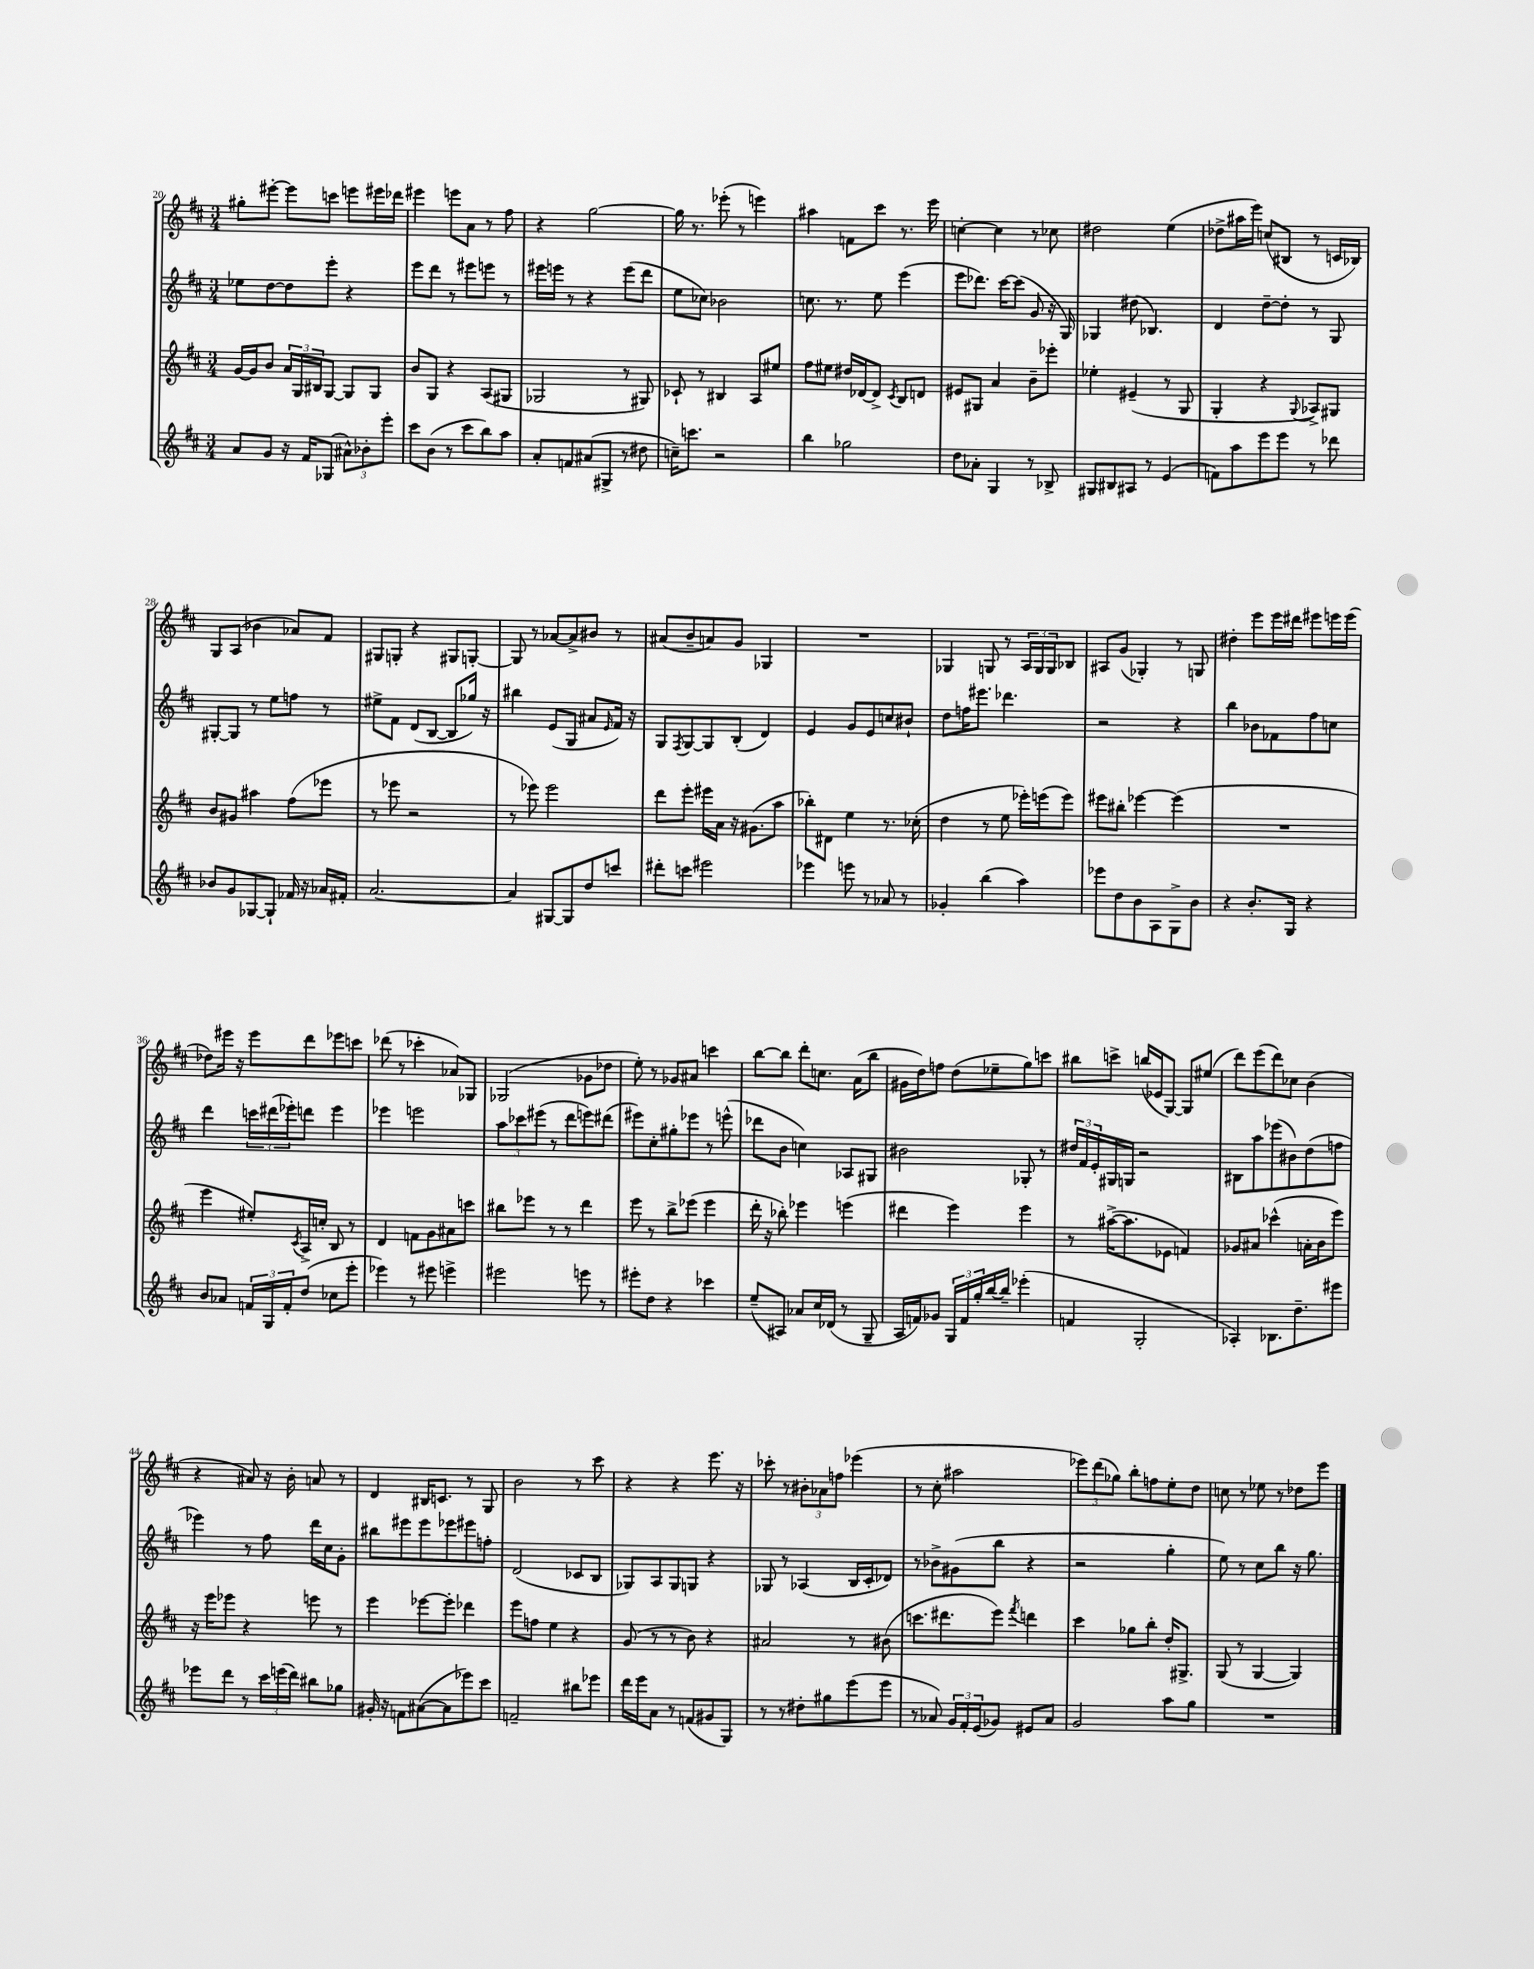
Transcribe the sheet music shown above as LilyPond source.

<<
\new StaffGroup <<
\new Staff = "s0" {
    \clef treble \key d \major \numericTimeSignature \time 3/4
    gis''8-. eis'''8~-. eis'''8 c'''8 e'''8 eis'''16 des'''16 |
    eis'''4 e'''8 a'8 r8 fis''8 |
    r4 g''2~ |
    g''16 r8. ees'''8-.( r8 e'''4) |
    ais''4 f'8 cis'''8 r8. e'''16 |
    c''4~-. c''4 r8 ces''8 |
    dis''2 e''4( |
    des''8-> ais''16 e'''16) c''8( bis8 r8 c'16 bes16) |
    g8 a8( bes'4 aes'8) fis'8 |
    gis8 g8-. r4 gis8 g8~-. |
    g8 r8 aes'8~ aes'8-> bis'8 r8 |
    ais'8( b'8-- a'8) g'8 ges4 |
    R2. |
    ges4 g8 r8 \tuplet 3/2 { a16 g16 g16 } bes8 |
    ais8 g'8( ges4-.) r8 g8 |
    dis''4-. e'''8 e'''16 dis'''16 eis'''8 e'''16 e'''16( |
    des''8) eis'''16 r16 eis'''8 d'''8 ees'''8 c'''8 |
    des'''8( r8 ces'''4-. aes'8) ges8 |
    ges2( ges'8 des''8 |
    e''8-.) r8 ges'8 ais'8 c'''4 |
    b''8~ b''8 d'''8-. c''8. a'16( b''8 |
    gis'16 d''16) f''8 d''8( ees''8-- g''8) c'''8 |
    bis''8 c'''8-> b''16( ees'16 g8~) g8 eis''8( |
    d'''8) e'''8( d'''8) ces''8 b'4( |
    r4 ais'8) r16 b'16-. a'8 r8 |
    d'4 bis16 c'8. r8 g8 |
    b'2 r8 cis'''8 |
    r4 r4 e'''8. r16 |
    ces'''8-. r8 \tuplet 3/2 { bis'8-. aes'8 f''8 } ees'''4( |
    r8 cis''8-. ais''2 |
    \tuplet 3/2 { ees'''8) d'''8( ges''8) } b''8-. f''8 e''8-. d''8 |
    c''8 r8 ees''8 r8 des''8 e'''8 \bar "|." |
}
\new Staff = "s1" {
    \clef treble \key d \major \numericTimeSignature \time 3/4
    ees''8 d''8~ d''8 e'''8-. r4 |
    e'''8 d'''8 r8 eis'''8 e'''8 r8 |
    eis'''16 e'''16 r8 r4 e'''8( d'''8 |
    e''8 ces''8) bes'2 |
    c''8. r8. e''8 e'''4( |
    e'''8 des'''8.) cis'''16~ cis'''8( g'8 r16 g16) |
    ges4 dis''8( bes4.) |
    d'4 d''8~-- d''8-. r8 g8 |
    gis8~-. gis8 r8 e''8 f''8 r8 |
    eis''8-> fis'8 d'8( b8~ b8 ges''16) r16 |
    bis''4 e'8( g8 ais'8 \grace { e'16 } fis'16) r16 |
    g8 \acciaccatura { fis8 } g8~ g8 b8-.( d'4) |
    e'4 g'8 e'8 c''8 bis'8-! |
    d''8 f''16 eis'''8. des'''4. |
    r2 r4 |
    b''4 bes'8 fes'8 fis''8 c''8 |
    d'''4 \tuplet 3/2 { c'''16 dis'''16( ees'''16-.) } d'''8 ees'''4 |
    ees'''4 e'''2 |
    \tuplet 3/2 { a''8 ces'''8 eis'''8( } r8 d'''8 e'''8) dis'''8( |
    eis'''8) cis''8-. gis''8-. ees'''8 r8 e'''8-^( |
    des'''8 b'8 c''4) aes8 gis8 |
    bis'2 ges8-. r8 |
    \tuplet 3/2 { dis''16 fis'16 e'16-. } gis16 g16 r2 |
    bis8 a''8 ees'''8( bis'8) d''8( f''8 |
    ees'''4) r8 fis''8 d'''16 cis''16 g'8-. |
    bis''8 eis'''8 eis'''8 ees'''8 eis'''8 f''8-. |
    d'2( ces'8 b8 |
    ges8) a8 ges8 g8 r4 |
    ges8 r8 aes4( b16 cis'16-. des'8) |
    r8 bes'8-> gis'8( b''8 r4 |
    r2 g''4-. |
    e''8) r8 cis''8 b''8 r16 g''8. \bar "|." |
}
\new Staff = "s2" {
    \clef treble \key d \major \numericTimeSignature \time 3/4
    g'16~ g'16 b'8 \tuplet 3/2 { a'16 g16 bis16 } g8~ g8 g8 |
    b'8 g8 r4 a8( gis8 |
    ges2 r8 gis8) |
    ces'8-! r8 bis4 a8 eis''8 |
    fis''8 eis''8 dis''16 des'16~ des'8-> \acciaccatura { cis'8 } b8 d'8 |
    eis'8 gis8 a'4 b'8-- ees'''8-. |
    ees''4-. eis'4--( r8 g8 |
    g4-. r4 \appoggiatura { g8 } aes8->) gis8 |
    b'8 gis'8 ais''4 fis''8( ees'''8 |
    r8 ees'''8 r2 |
    r8 ees'''8) ees'''2 |
    d'''8 e'''8-. eis'''16 a'16 r16 gis'8.( a''8 |
    bes''8-.) dis'8 e''4 r8. ces''16-.( |
    d''4 r8 e''8 ees'''16-.) e'''16( e'''8) |
    eis'''8 bis''8-. ees'''4~ ees'''4( |
    R2. |
    e'''4 eis''8-.) \acciaccatura { cis'8 } a16-> c''16-. b8 r8 |
    d'4 f'8 g'8 ais'8 c'''8 |
    bis''8 ees'''8 r8 r8 d'''4 |
    e'''8 r8 b''8-> ees'''8( ees'''4 |
    d'''16-. r16 bes''8-.) ees'''4 e'''4( |
    dis'''4 e'''4) e'''4 |
    r8 ais''16~->( ais''8. ees'8 f'4) |
    ges'8 ais'8 ces'''4-^( a'16-. b'16 e'''8) |
    r16 e'''16 ees'''8 r4 e'''8 r8 |
    e'''4 ees'''8~ ees'''8-. des'''4 |
    e'''8 f''8 e''4 r4 |
    g'8( r8 r8 b'8) r4 |
    ais'2 r8 bis'8( |
    c'''8. dis'''8. e'''8) \acciaccatura { fis'''8 } d'''4 |
    cis'''4 ges''8 b''8-. d''16-. gis8.-> |
    g8( r8 g4~ g4) \bar "|." |
}
\new Staff = "s3" {
    \clef treble \key d \major \numericTimeSignature \time 3/4
    a'8 g'8 r16 fis'16 ges8( \tuplet 3/2 { ais'8-^) bes'8-. e'''8-. } |
    cis'''8 b'8( r8 cis'''8 b''8) a''8 |
    a'8-. f'8 ais'8( gis8-> r8 dis''8 |
    c''16--) c'''8. r2 |
    b''4 ges''2 |
    d''8 aes'8-. g4 r8 bes8-> |
    gis8 bis8 ais8 r8 e'4( |
    f'8) a''8 e'''8 e'''8 r8 des'''8 |
    bes'8 g'8 ges8~ ges8-! fes'16 r16 aes'16 fis'16-. |
    a'2.~ |
    a'4 gis8~ gis8 d''8 c'''8 |
    dis'''8-. c'''8 eis'''2 |
    ees'''4 e'''8 r8 aes'8 r8 |
    ges'4-. b''4( a''4) |
    ees'''8 d''8 b'8 a8 g8-> b'8 |
    r4 b'8.-. g16 r4 |
    b'8 aes'8 \tuplet 3/2 { f'16 g16 f'16-. } d''8( ces''8 e'''8-. |
    ees'''4) r8 eis'''8 e'''4-> |
    eis'''2 e'''8 r8 |
    eis'''8-. d''8 r4 ces'''4 |
    e''8--( ais8) aes'8 cis''16 des'16( r8 g8-- |
    a16 f'16) ges'8 \tuplet 3/2 { g16 f'16 g''16-. } b''16~ b''16-- ees'''4-.( |
    f'4 g2-. |
    aes4-.) bes8. d''8.-- eis'''8 |
    ees'''8 d'''8 r8 \tuplet 3/2 { cis'''16 e'''16( d'''16) } bis''8 ges''8 |
    gis'16-. r16 f'8 ais'8~( ais'8 ees'''8) cis'''8 |
    f'2-- bis''8 ees'''8 |
    d'''16 e'''16 a'8 r8 f'8( gis'8 g8) |
    r8 r8 dis''8-. gis''8 e'''8( e'''8 |
    r8 aes'8) \tuplet 3/2 { g'16 fis'16-. e'16( } ges'8) eis'8 aes'8 |
    g'2 a''8 g''8 |
    R2. \bar "|." |
}
>>
>>
\layout { \context { \Score currentBarNumber = #20 } }
